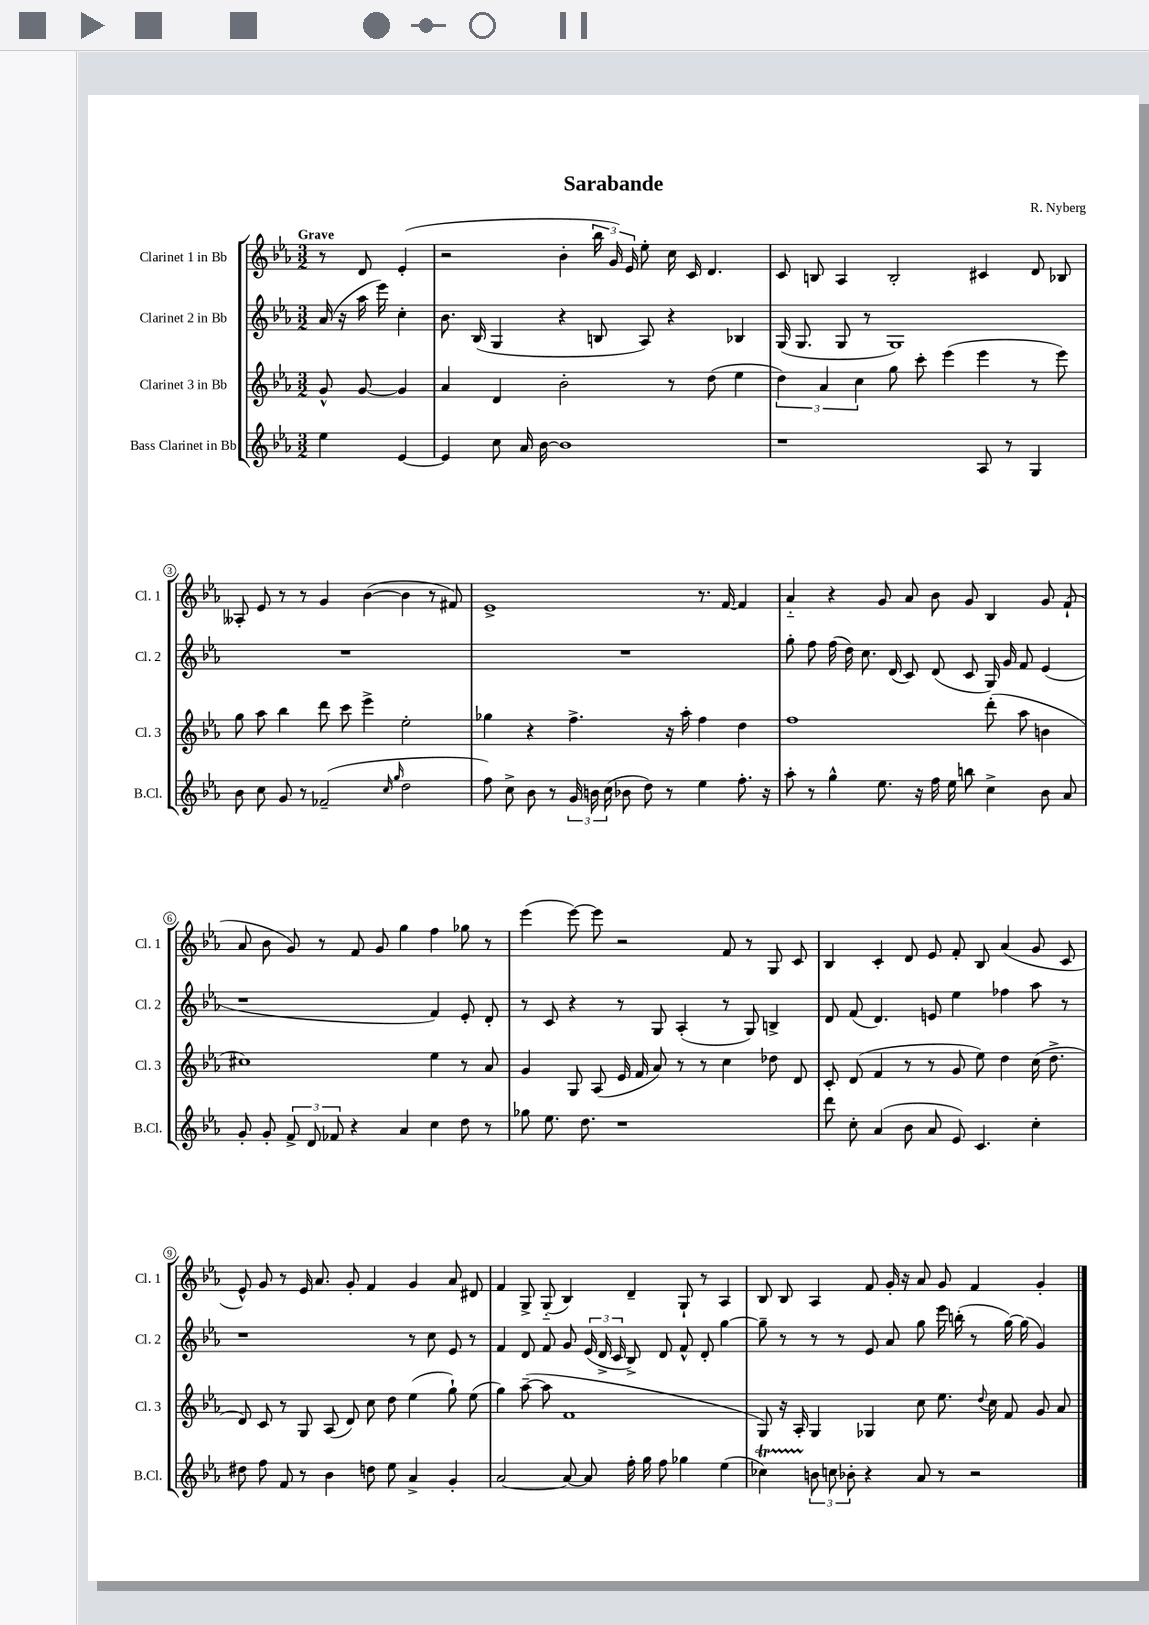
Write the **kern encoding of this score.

**kern	**kern	**kern	**kern
*staff4	*staff3	*staff2	*staff1
*clefG2	*clefG2	*clefG2	*clefG2
*k[b-e-a-]	*k[b-e-a-]	*k[b-e-a-]	*k[b-e-a-]
*M3/2	*M3/2	*M3/2	*M3/2
4ee-\	8g^^/	(16a-/	8r
.	.	16r	.
.	[8g/	16aa-\	8d/
.	.	16eee-\)	.
[4e-/	4g/]	4cc'\	(4e-'/
=	=	=	=
4e-/]	4a-/	8.b-\	2r
.	.	(16B-/	.
8cc\	4d/	4G/	.
16a-/	.	.	.
[16b-\	.	.	.
1b-]	2b-'\	4r	4b-'\
.	.	8B/	24bb-\
.	.	.	24g/)
.	.	.	24e-/
.	.	8A-/)	8ee-'\
.	8r	4r	16cc\
.	.	.	16c/
.	(8dd\	.	4.d/
.	4ee-\	4B-/	.
=	=	=	=
1r	6dd\)	(16G/	8c/
.	.	8.G/	.
.	.	.	8B/
.	6a-/	.	.
.	.	8G/	4A-/
.	6cc\	.	.
.	.	8r	.
.	8gg\	1G)	2B'/
.	8ccc'\	.	.
.	(4eee-\	.	.
8A-/	4eee-\	.	4c#/
8r	.	.	.
4G/	8r	.	8d/
.	8eee-\)	.	8B-/
=	=	=	=
8b-\	8gg\	1.r	8A--'/
8cc\	8aa-\	.	8e-/
8g/	4bb-\	.	8r
8r	.	.	8r
(2f-~/	8ddd\	.	4g/
.	8ccc\	.	.
.	4eee-^\	.	([4b-\
16qqcc/	.	.	.
16qqgg/	.	.	.
2dd\	2ee-'\	.	4b-\]
.	.	.	8r
.	.	.	8f#/)
=	=	=	=
8ff\)	4gg-\	1.r	1e-^
8cc^\	.	.	.
8b-\	4r	.	.
8r	.	.	.
24g/	4.ff^\	.	.
24b\	.	.	.
(24cc\	.	.	.
8b-\	.	.	.
8dd\)	.	.	.
8r	16r	.	.
.	16aa-'\	.	.
4ee-\	4ff\	.	8.r
.	.	.	[16f/
8.ff'\	4dd\	.	4f/]
16r	.	.	.
=	=	=	=
8aa-'\	1ff	8gg'\	4a-'~/
8r	.	8ff\	.
4gg^^\	.	(16ff\	4r
.	.	16dd\)	.
.	.	8.cc\	.
8.ee-\	.	.	8g/
.	.	(16d/	.
.	.	8c/)	8a-/
16r	.	.	.
16ff\	.	(8d/	8b-\
16ee-\	.	.	.
8bb\	.	8c/	8g/
4cc^\	(8ddd'\	16G/)	4B-/
.	.	16g/	.
.	8aa-\	8f/	.
8b-\	4b\	(4e-/	8g/
8a-/	.	.	(8f`/
=	=	=	=
8g'/	1cc#)	1r	8a-/
8g'/	.	.	8b-\
12f^/	.	.	8g/)
12d/	.	.	.
.	.	.	8r
12f-/	.	.	.
4r	.	.	8f/
.	.	.	8g/
4a-/	.	.	4gg\
4cc\	4ee-\	4f/)	4ff\
8dd\	8r	8e-'/	8gg-\
8r	8a-/	8d'/	8r
=	=	=	=
8gg-\	4g/	8r	(4eee-\
8.ee-\	.	8c/	.
.	8G/	4r	[8eee-\)
8.dd\	.	.	.
.	(8A-/	.	8eee-\]
1r	16e-/	8r	2r
.	16f/	.	.
.	8a-/)	8G/	.
.	8r	(4A-'/	.
.	8r	.	.
.	4cc\	8r	8f/
.	.	8G/)	8r
.	8dd-\	4B^/	8G/
.	8d/	.	8c/
=	=	=	=
8ddd\	8c'/	8d/	4B-/
8cc'\	(8d/	(8f/	.
(4a-/	4f/	4.d/)	4c'/
8b-\	8r	.	8d/
8a-/	8r	8e/	8e-/
8e-/)	8g/	4ee-\	8f'/
4.c/	8ee-\)	.	8B-/
.	4dd\	4ff-\	(4a-/
4cc'\	(16cc\	8aa-\	8g/
.	8.dd^\	.	.
.	.	8r	8c/
=	=	=	=
8dd#\	8d/)	1r	8e-^^/)
8ff\	8c/	.	8g/
8f/	8r	.	8r
8r	8G/	.	16e-/
.	.	.	8.a-/
4b-\	(8A-/	.	.
.	8d/)	.	8g'/
8dd\	8cc\	.	4f/
8ee-\	8dd\	.	.
4a-^/	(4ee-\	8r	4g/
.	.	8cc\	.
4g'/	8gg`\)	8e-/	8a-/
.	(8ee-\	8r	8d#/
=	=	=	=
[2a-/	4gg\)	4f/	4f/
.	([8aa-~\	8d/	8G^/
.	8aa-\]	8f/	(8G'~/
8a-/_	1f	8g/	4B-/)
8a-/]	.	(24e-/	.
.	.	24d^/	.
.	.	24c/	.
16ff'\	.	8B-^/)	4d~/
16gg\	.	.	.
8ff\	.	8d/	.
4gg-\	.	8f^^/	8G`/
.	.	8d'/	8r
(4ee-\	.	[4gg\	4A-/
=	=	=	=
4cc-\)	8G/)	8gg~\]	8B-/
.	16r	8r	8B-/
.	16A-'/	.	.
12b\	4G/	8r	4A-/
12cc\	.	.	.
.	.	8r	.
12b-'\	.	.	.
4r	4G-/	8e-/	8f/
.	.	8a-/	16g'/
.	.	.	16r
8a-/	8cc\	8gg\	8a-/
8r	8.ee-\	16eee-\	8g/
.	.	(16bb'\	.
2r	.	8r	4f/
.	8qqdd/	.	.
.	16cc\	.	.
.	8f/	[16gg\)	.
.	.	(16gg\]	.
.	8g/	4g/)	4g'/
.	8a-/	.	.
==	==	==	==
*-	*-	*-	*-
